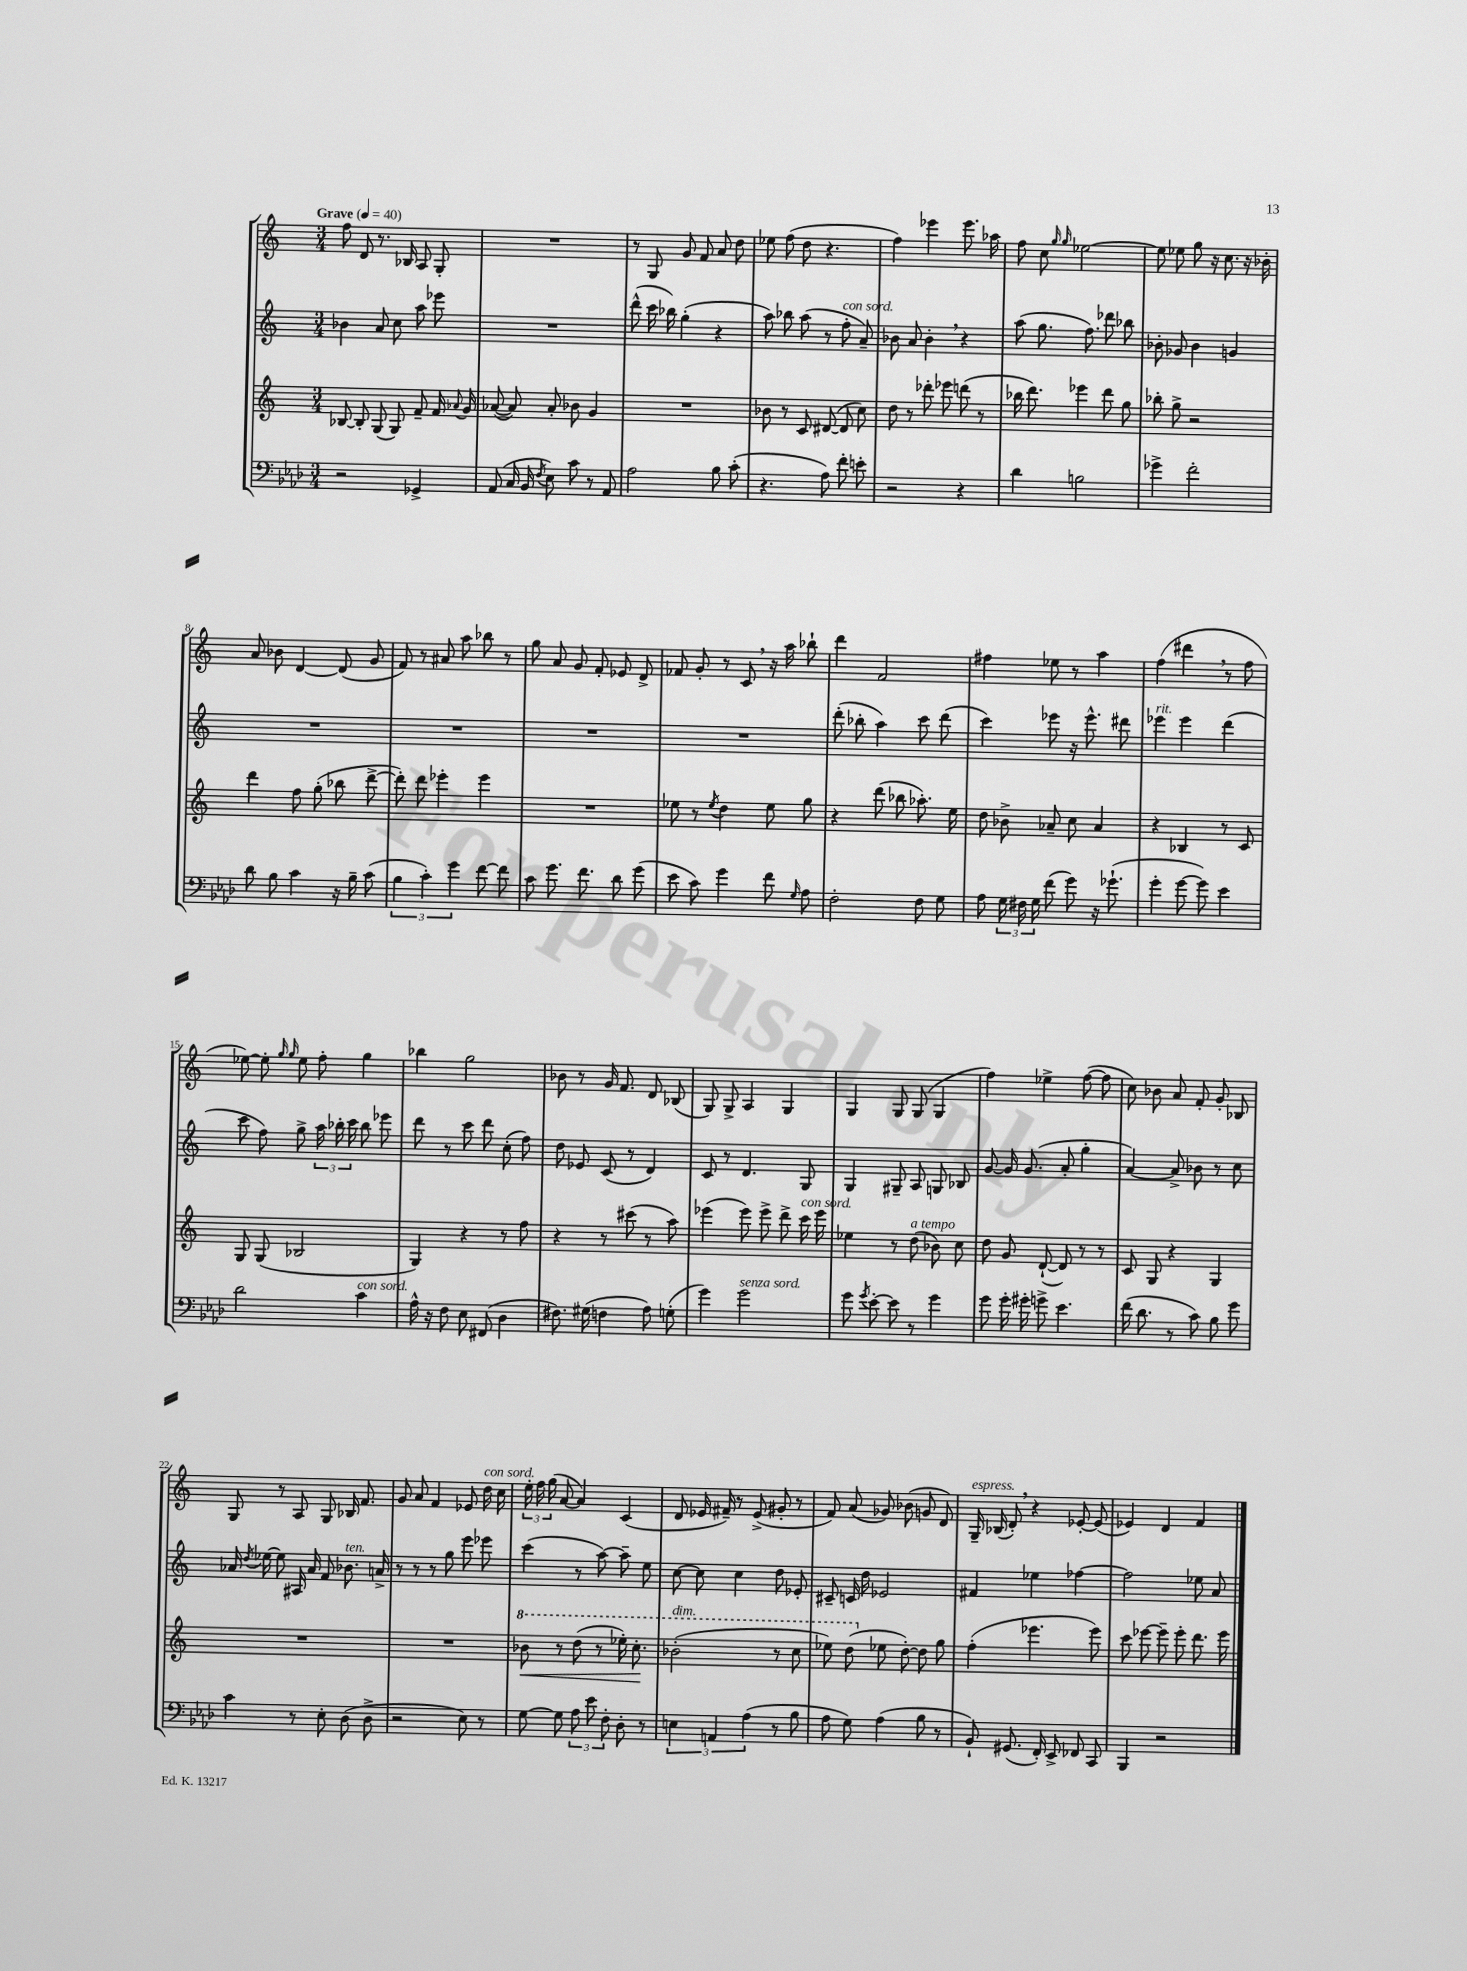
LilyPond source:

<<
\new StaffGroup <<
\new Staff = "s0" {
    \clef treble \key c \major \numericTimeSignature \time 3/4 \tempo "Grave" 4 = 40
    \autoBeamOff f''8 d'8 r8. bes16 a8 g8-. |
    R2. |
    r8 g8 g'8 f'8 a'8 d''8 |
    ees''8 f''8( d''8 r4. |
    f''4) ees'''4 ees'''8. aes''16 |
    f''8 c''8 \grace { g''16 g''16 } ees''2~ |
    ees''8 ees''8 g''8 r16 c''8. r16 bes'16-. |
    a'8 bes'8 d'4~ d'8( g'8 |
    f'8) r8 ais'8 a''8 bes''8 r8 |
    g''8 a'8 g'8 f'8-. ees'8 d'8-> |
    fes'8 g'8-. r8 c'8 \breathe r16 a''16 bes''8-! |
    d'''4 f'2 |
    fis''4 ees''8 r8 a''4 |
    f''4( dis'''4 \breathe r8 f''8 |
    ees''8~) ees''8-. \grace { g''16 g''16 } ees''8 f''8-. g''4 |
    bes''4 g''2 |
    bes'8 r8 g'16 f'8. d'8 bes8( |
    g8) g8-> a4 g4 |
    g4 g8 g8( g4 |
    f''4) ees''4-> f''8~( f''8 |
    c''8) bes'8 a'8 f'8-. g'8-. bes8 |
    g8 r8 a8 g8 bes16 f'8. |
    g'8 a'8 f'4 ees'8 d''16^\markup { \italic "con sord." } c''16 |
    \tuplet 3/2 { e''16-. f''16 g''16( } a'8~ a'4) c'4( |
    d'8 ees'16 fis'16--) r8 ees'8->( gis'8-. r8 |
    f'8) a'8( ges'8) bes'8( g'8 d'8) |
    g16--^\markup { \italic "espress." } bes16( d'8-.) \breathe r4 ees'8~-. ees'8( |
    ees'4) d'4 f'4 \bar "|." |
}
\new Staff = "s1" {
    \clef treble \key c \major \numericTimeSignature \time 3/4
    \autoBeamOff bes'4 a'8 c''8 a''8 ees'''8 |
    R2. |
    d'''8-^( c'''16 bes''16) g''4-.( r4 |
    a''8) bes''8 a''8( r8 f''8-.^\markup { \italic "con sord." } a'8--) |
    bes'8 a'8 bes'4-. \breathe r4 |
    a''8( g''8. f''8.) des'''8 bes''8 |
    bes'8-. ges'8 bes'4 g'4 |
    R2. |
    R2. |
    R2. |
    R2. |
    d'''8-.( bes''8-. a''4) c'''8 d'''8( |
    c'''4) ees'''8 r16 ees'''8.-^ dis'''8 |
    ees'''4^\markup { \italic "rit." } ees'''4 d'''4( |
    c'''8 f''8) g''8-> \tuplet 3/2 { a''16 bes''16-. c'''16 } bes''8 ees'''8 |
    d'''8 r8 c'''8 d'''8 c''8-.( f''8) |
    d''8 ees'8 c'8( r8 d'4) |
    c'8 r8 d'4. g8 |
    g4 gis8-- a8 g8 bes8 |
    g'8~ g'16 g'8.( a'8-. g''4-. |
    a'4~) a'8-> bes'8 r8 c''8 |
    aes'16 \acciaccatura { d''8 } ees''16~ ees''8 ais16 aes'16 f'8 bes'8.^\markup { \italic "ten." } a'16-> |
    r8 r8 r8 g''8 e'''8 ees'''8 |
    c'''4( r8 a''8~) a''8-- e''8 |
    c''8~ c''8 c''4 d''8 ees'8-. |
    cis'8-- c'16 d''16 ees'2 |
    fis'4 ees''4 fes''4~ |
    fes''2 ees''8 a'8 \bar "|." |
}
\new Staff = "s2" {
    \clef treble \key c \major \numericTimeSignature \time 3/4
    \autoBeamOff bes8~ bes8-. g8( g8) f'8-- f'16 \appoggiatura { aes'8 } g'16 |
    aes'8~( aes'8) aes'8-. bes'8 g'4 |
    R2. |
    bes'8 r8 c'8 dis'8~( dis'8 c''8) |
    d''8 r8 des'''8-. ees'''8 d'''8( r8 |
    bes''16 d'''8.) ees'''4 d'''8 g''8 |
    bes''8-. g''8-> r2 |
    d'''4 f''8 g''8-.( bes''8 d'''8~-> |
    d'''8-.) d'''8 ees'''4-. ees'''4 |
    R2. |
    ees''8 r8 \acciaccatura { ees''8 } d''4 ees''8 g''8 |
    r4 d'''8( bes''8 aes''8.-.) e''16 |
    d''8 bes'8-> aes'8-- c''8 aes'4 |
    r4 bes4 r8 c'8 |
    g8 g8( bes2 |
    g4) r4 r8 f''8 |
    r4 r8 cis'''8( r8 a''8) |
    ees'''4( ees'''8) ees'''8-> d'''8-> c'''16^\markup { \italic "con sord." } ees'''16 |
    ees''4 r8 d''8^\markup { \italic "a tempo" }( bes'8) c''8 |
    d''8 g'8 d'8~-!( d'8) r8 r8 |
    c'8 g8 r4 g4 |
    R2. |
    R2. |
    \ottava #1 bes''8\< r8 d'''8( r8 ees'''16-.) c'''8.-.\! |
    bes''2-.^\markup { \italic "dim." }( r8 c'''8 |
    ees'''8) d'''8( \ottava #0 ees''8 d''8~-.) d''8 g''8 |
    f''4-.( ees'''4. ees'''8) |
    c'''8 ees'''8~ ees'''8-- ees'''8-. d'''8. ees'''16 \bar "|." |
}
\new Staff = "s3" {
    \clef bass \key aes \major \numericTimeSignature \time 3/4
    \autoBeamOff r2 ges,4-> |
    aes,8( c16 bes,16 \acciaccatura { f8 } ees8) c'8 r8 aes,8 |
    aes2 bes8 c'8-.( |
    r4. aes8) f'8-. e'8-. |
    r2 r4 |
    des'4 b2 |
    ges'4-> f'2-. |
    des'8 bes8 c'4 r16 bes16-- c'8( |
    \tuplet 3/2 { bes4 c'4-.) g'4 } f'8~ f'8 |
    c'8 g'8. f'8. des'8 g'8( |
    ees'8 c'8) g'4 f'8 \grace { g16 } aes8 |
    f2-. f8 g8 |
    aes8 \tuplet 3/2 { g16 fis16 g16 } f'8( g'8) r16 ges'8.-!( |
    g'4-. g'8~ g'8) ees'4 |
    des'2 c'4^\markup { \italic "con sord." } |
    aes16-^ r16 f8 ees8 fis,8( des4 |
    fis8.) gis16( f4 aes8) g8-.( |
    g'4) g'2^\markup { \italic "senza sord." } |
    g'8 \acciaccatura { g'8 } ees'8~-. ees'8 r8 g'4 |
    g'8 g'16-. gis'16-. g'8-> ees'4. |
    f'16( des'8. r8 c'8) bes8 g'8 |
    c'4 r8 ees8-. des8( des8-> |
    r2 ees8) r8 |
    g8~ g8 \tuplet 3/2 { aes8 ees'8 f8-. } des8-. r8 |
    \tuplet 3/2 { e4 a,4 aes4( } r8 bes8 |
    aes8 g8) aes4( bes8 r8 |
    bes,8-!) gis,8.( f,16-.) ees,8-> fes,8 c,8 |
    bes,,4 r2 \bar "|." |
}
>>
>>
